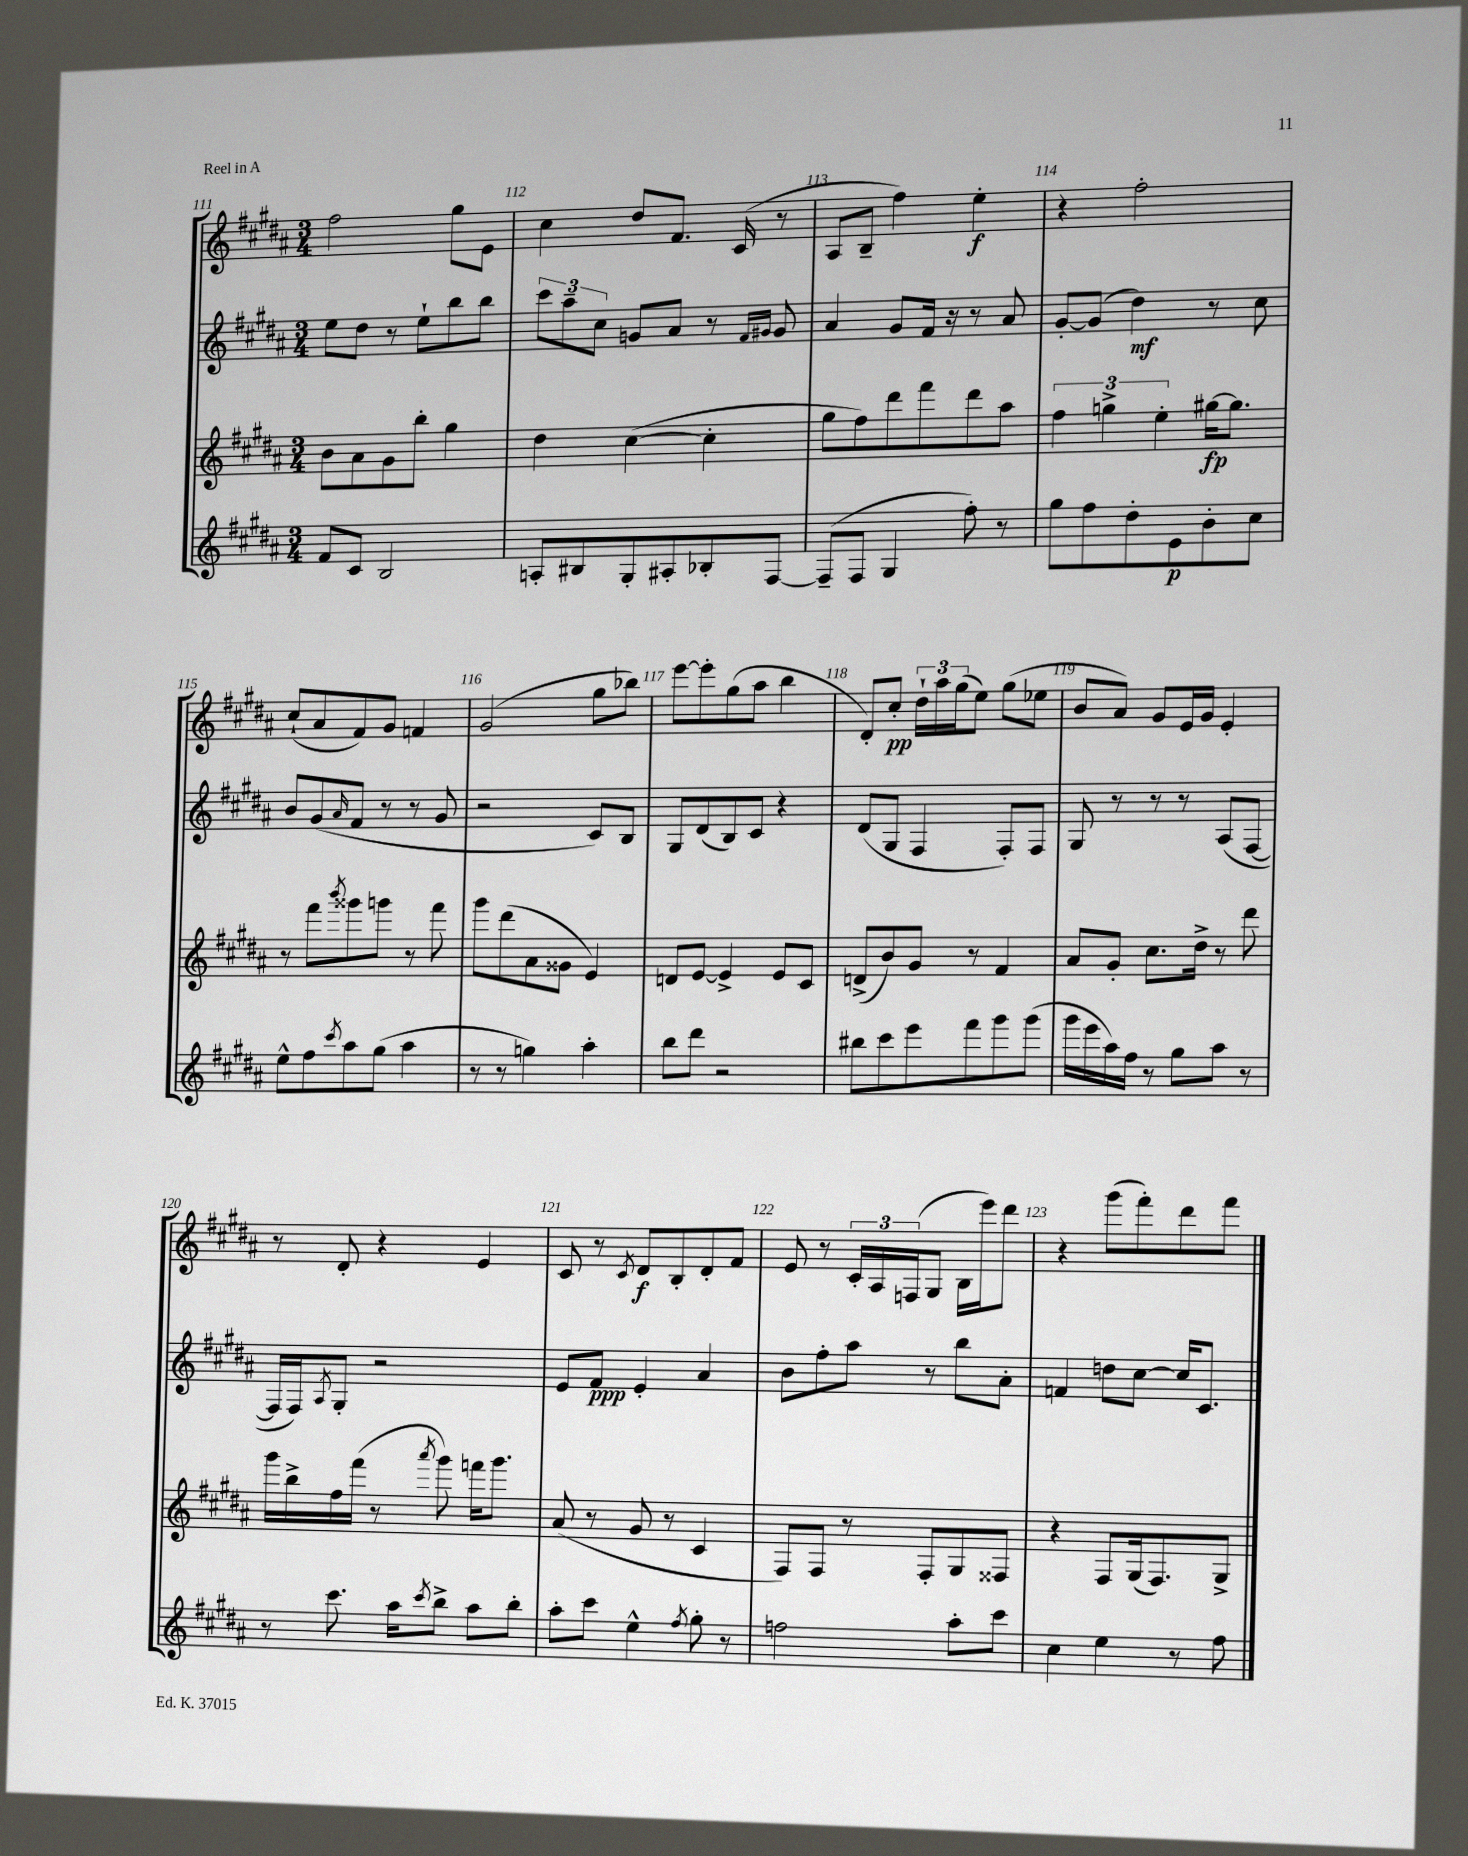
<<
\new StaffGroup <<
\new Staff = "s0" {
    \clef treble \key b \major \numericTimeSignature \time 3/4
    fis''2 gis''8 e'8 |
    cis''4 dis''8 fis'8. cis'16( r8 |
    ais8 b8-- fis''4) e''4-.\f |
    r4 fis''2-. |
    cis''8-!( ais'8 fis'8) gis'8 f'4 |
    gis'2( gis''8 bes''8) |
    e'''8~ e'''8-. gis''8( ais''8 b''4 |
    dis'8-.) cis''8-.\pp \tuplet 3/2 { dis''16-! ais''16 gis''16( } e''8) gis''8( ees''8 |
    b'8 ais'8) gis'8 e'16 gis'16 e'4-. |
    r8 dis'8-. r4 e'4 |
    cis'8 r8 \acciaccatura { cis'8 } dis'8\f b8-. dis'8-. fis'8 |
    e'8 r8 \tuplet 3/2 { cis'16-. ais16 f16( } gis8 b16 e'''16) dis'''8 |
    r4 gis'''8( fis'''8-.) dis'''8 fis'''8 \bar "|." |
}
\new Staff = "s1" {
    \clef treble \key b \major \numericTimeSignature \time 3/4
    e''8 dis''8 r8 e''8-! b''8 b''8 |
    \tuplet 3/2 { cis'''8 ais''8-- cis''8 } g'8 ais'8 r8 \grace { fis'16 gis'16 } gis'8 |
    ais'4 gis'8 fis'16 r16 r8 ais'8 |
    gis'8~-. gis'8( dis''4\mf) r8 cis''8 |
    b'8 gis'8( \grace { ais'16 } fis'8 r8 r8 gis'8 |
    r2 cis'8) b8 |
    gis8 dis'8( b8) cis'8 r4 |
    dis'8( gis8 fis4 fis8-.) fis8 |
    gis8 r8 r8 r8 ais8( fis8~ |
    fis16 fis16) \acciaccatura { ais8 } gis8-. r2 |
    e'8 fis'8\ppp e'4-. ais'4 |
    b'8 fis''8-. ais''8 r8 b''8 ais'8-. |
    f'4 d''8 cis''8~ cis''16 cis'8. \bar "|." |
}
\new Staff = "s2" {
    \clef treble \key b \major \numericTimeSignature \time 3/4
    b'8 ais'8 gis'8 b''8-. gis''4 |
    dis''4 cis''4~( cis''4-. |
    gis''8 fis''8) dis'''8 fis'''8 dis'''8 ais''8 |
    \tuplet 3/2 { fis''4 g''4-> e''4-. } gis''16~\fp gis''8. |
    r8 fis'''8 \acciaccatura { b'''8 } gisis'''8 g'''8 r8 fis'''8 |
    gis'''8 dis'''8( ais'8 gisis'8 e'4) |
    d'8 e'8~ e'4-> e'8 cis'8 |
    d'8->( b'8) gis'8 r8 fis'4 |
    ais'8 gis'8-. cis''8. dis''16-> r8 dis'''8 |
    gis'''16 b''16-> fis''16 fis'''16( r8 \acciaccatura { ais'''8 } gis'''8) f'''16 gis'''8. |
    ais'8( r8 gis'8 r8 cis'4 |
    fis8) fis8 r8 fis8-. gis8 fisis8 |
    r4 fis8 gis16( fis8.) gis8-> \bar "|." |
}
\new Staff = "s3" {
    \clef treble \key b \major \numericTimeSignature \time 3/4
    fis'8 cis'8 b2 |
    a8-. bis8 gis8-. ais8-. bes8-. fis8~ |
    fis8--( fis8 gis4 fis''8-.) r8 |
    gis''8 fis''8 dis''8-. e'8\p b'8-. cis''8 |
    e''8-^ fis''8 \acciaccatura { cis'''8 } ais''8 gis''8( ais''4 |
    r8 r8 g''4) ais''4-. |
    b''8 dis'''8 r2 |
    bis''8 cis'''8 e'''8 fis'''8 gis'''8 gis'''8( |
    gis'''16 e'''16 ais''16) fis''16 r8 gis''8 ais''8 r8 |
    r8 cis'''8. ais''16 \acciaccatura { cis'''8 } b''8-> ais''8 b''8-. |
    ais''8-. cis'''8 e''4-^ \acciaccatura { fis''8 } gis''8-. r8 |
    f''2 ais''8-. cis'''8 |
    cis''4 e''4 r8 fis''8 \bar "|." |
}
>>
>>
\layout { \context { \Score currentBarNumber = #111 \override BarNumber.break-visibility = ##(#f #t #t) barNumberVisibility = #all-bar-numbers-visible } }
